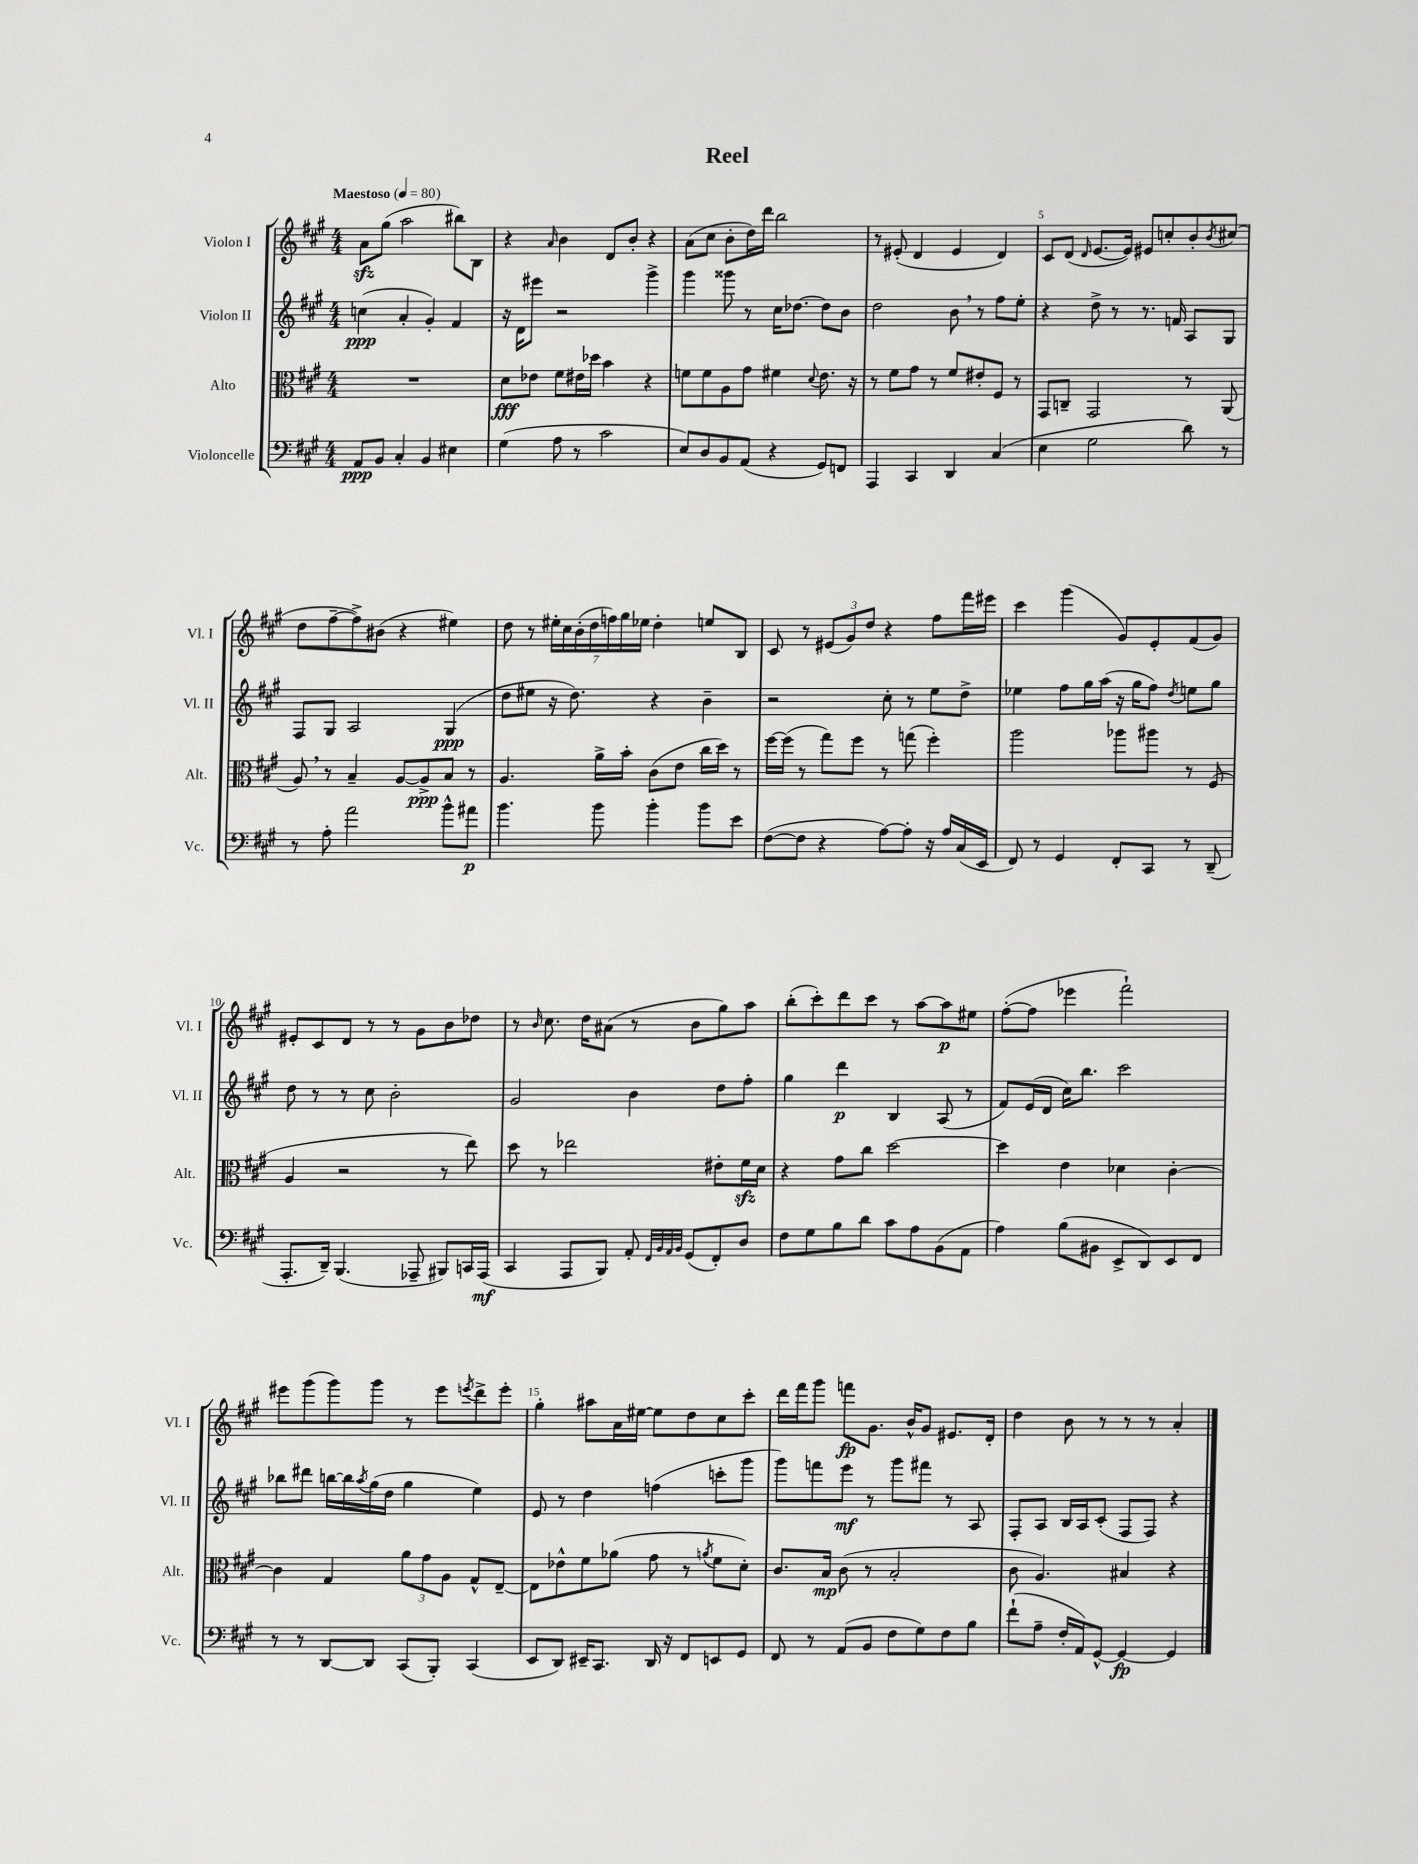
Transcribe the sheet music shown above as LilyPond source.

\header { title = "Reel" }
<<
\new StaffGroup <<
\new Staff = "s0" \with { instrumentName = "Violon I" shortInstrumentName = "Vl. I" } {
    \clef treble \key a \major \numericTimeSignature \time 4/4 \tempo "Maestoso" 4 = 80
    a'8\sfz gis''8( a''2 bis''8) b8 |
    r4 \grace { a'16 } b'4 d'8 b'8-. r4 |
    a'8( cis''8 b'8-. d''16) d'''16 b''2 |
    r8 eis'8-.( d'4 eis'4 d'4) |
    cis'8 d'8( \grace { d'16 } e'8.~ e'16) eis'8 c''8-. b'8-. \acciaccatura { b'8 } cis''8( |
    d''8 fis''8~-- fis''8->) bis'8( r4 eis''4) |
    d''8 r8 \tuplet 7/4 { eis''16-. cis''16 b'16-.( d''16 f''16) gis''16 ees''16 } d''4-. e''8 b8 |
    cis'8 r8 \tuplet 3/2 { eis'8( gis'8) d''8 } r4 fis''8 fis'''16 eis'''16 |
    cis'''4 gis'''4( gis'8) e'8-. fis'8( gis'8) |
    eis'8-. cis'8 d'8 r8 r8 gis'8 b'8 des''8 |
    r8 \grace { b'16 } cis''8. d''16 ais'8( r8 b'8 gis''8) a''8 |
    b''8-.( cis'''8-.) d'''8 cis'''8 r8 a''8~ a''8\p eis''8 |
    fis''8~-.( fis''8 ees'''4 fis'''2-!) |
    eis'''8 gis'''8( gis'''8) gis'''8 r8 eis'''8 \acciaccatura { e'''8 } d'''8-> e'''8-. |
    gis''4-. ais''8 a'16 eis''16~ eis''8 d''8 cis''8 cis'''8-. |
    d'''16 fis'''16 gis'''8 f'''8\fp gis'8. b'16-^ gis'8 eis'8. d'16-. |
    d''4 b'8 r8 r8 r8 a'4-. \bar "|." |
}
\new Staff = "s1" \with { instrumentName = "Violon II" shortInstrumentName = "Vl. II" } {
    \clef treble \key a \major \numericTimeSignature \time 4/4
    c''4\ppp( a'4-. gis'4-.) fis'4 |
    r16 d'16 eis'''8 r2 gis'''4-> |
    gis'''4 gisis'''8 r8 cis''16 des''8.~ des''8 b'8 |
    d''2 b'8 \breathe r8 fis''8 e''8-. |
    r4 d''8-> r8 r8. f'16 a8 gis8 |
    fis8 gis8 a2 gis4\ppp( |
    d''8 eis''8 r16 d''8.) r4 b'4-- |
    r2 cis''8-. r8 e''8 d''8-> |
    ees''4 fis''8 gis''16 a''16( r16 gis''16 fis''8) \acciaccatura { d''8 } e''8 gis''8 |
    d''8 r8 r8 cis''8 b'2-. |
    gis'2 b'4 d''8 fis''8-. |
    gis''4 d'''4\p b4 a8( r8 |
    fis'8) e'16( d'16 cis''16) b''8. cis'''2 |
    bes''8 dis'''8 b''16~ b''16 \acciaccatura { a''8 } gis''16( d''16 gis''4 e''4) |
    e'8 r8 d''4 f''4( c'''8-. gis'''8 |
    gis'''8) f'''8 e'''8\mf r8 gis'''8 fis'''8 r8 a8 |
    fis8-. a8 b16 a16 cis'8-.( fis8 fis8) r4 \bar "|." |
}
\new Staff = "s2" \with { instrumentName = "Alto" shortInstrumentName = "Alt." } {
    \clef alto \key a \major \numericTimeSignature \time 4/4
    R1 |
    d'8\fff ees'8 fis'8 eis'16 des''16 b'4 r4 |
    f'8 f'8 a8 gis'8 fis'4 \appoggiatura { d'8 } e'8. r16 |
    r8 fis'8 gis'8 r8 fis'8 eis'8-. fis8 r8 |
    gis,8 c8-- gis,2 r8 a,8( |
    a8) \breathe r8 b4-- a8~ a8->\ppp b8 r8 |
    a4. a'16-> b'16-. cis'8( e'8 cis''16 d''16) r8 |
    fis''16~ fis''16( r8 gis''8) fis''8 r8 g''8( fis''4-.) |
    a''2 aes''8 ais''8 r8 fis8( |
    a4 r2 r8 e''8) |
    d''8 r8 ees''2 eis'8-. fis'16\sfz d'16 |
    r4 gis'8 cis''8 d''2~ |
    d''4 e'4 des'4 cis'4~-. |
    cis'4 gis4 \tuplet 3/2 { a'8 gis'8 a8 } gis8-^ e8~-- |
    e8 ees'8-^ fis'8 aes'8( gis'8 r8 \acciaccatura { a'8 } fis'8 d'8-.) |
    cis'8. b16\mp cis'8( r8 b2-. |
    cis'8 a4.) bis4 r4 \bar "|." |
}
\new Staff = "s3" \with { instrumentName = "Violoncelle" shortInstrumentName = "Vc." } {
    \clef bass \key a \major \numericTimeSignature \time 4/4
    a,8\ppp b,8 cis4-. b,4 eis4 |
    gis4( a8 r8 cis'2 |
    e8) d8 b,8 a,8( r4 gis,8) f,8 |
    a,,4 cis,4 d,4 cis4( |
    e4 gis2 d'8) r8 |
    r8 a8-. a'2 b'8-^ ais'8\p |
    b'4. b'8 b'4-. b'8 e'8 |
    fis8~( fis8 r4 a8~) a8-. r16 a16 cis16( e,16 |
    fis,8) r8 gis,4 fis,8-. cis,8 r8 d,8--( |
    a,,8.-. d,16--) b,,4.( aes,,8-- bis,,8) c,16 aes,,16\mf( |
    cis,4 a,,8 b,,8) a,8-. \grace { fis,32 b,32 a,32 b,32 } gis,8( fis,8-.) d8 |
    fis8 gis8 b8 d'8 cis'8 a8 b,8( a,8 |
    a4) b8( bis,8 e,8-> d,8) e,8 fis,8 |
    r8 r8 d,8~ d,8 cis,8( b,,8-.) cis,4( |
    e,8 d,8) eis,16-- cis,8. d,16 r16 fis,8 e,8 gis,8 |
    fis,8 r8 a,8( b,8 fis8 gis8) fis8 b8 |
    fis'8-!( a8-- fis16-. a,16) gis,8~-^ gis,4~\fp gis,4 \bar "|." |
}
>>
>>
\layout { \context { \Score \override BarNumber.break-visibility = ##(#f #t #t) barNumberVisibility = #(every-nth-bar-number-visible 5) } }
